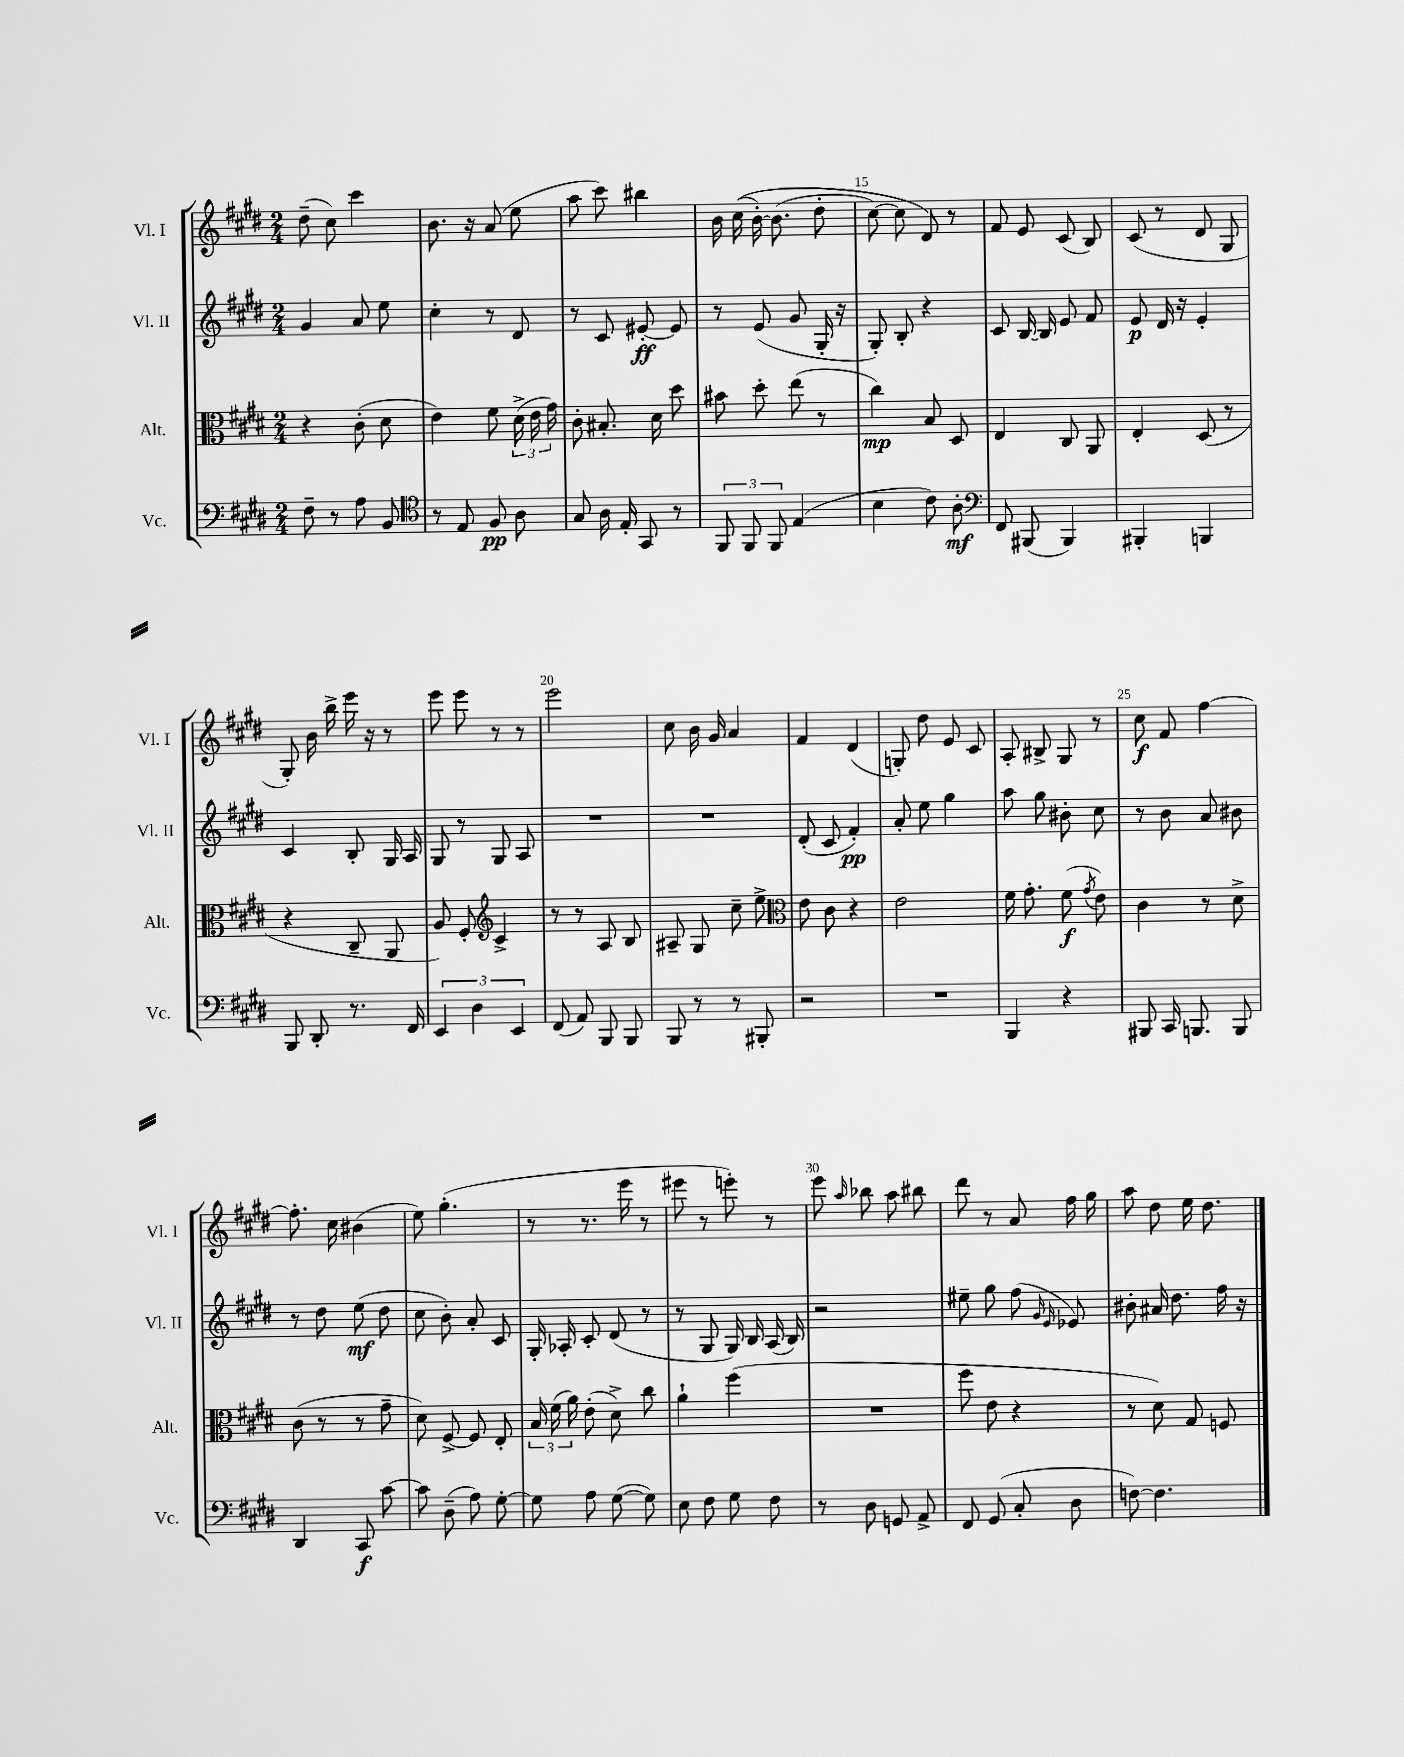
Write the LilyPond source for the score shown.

<<
\new StaffGroup <<
\new Staff = "s0" \with { instrumentName = "Vl. I" shortInstrumentName = "Vl. I" } {
    \clef treble \key e \major \numericTimeSignature \time 2/4
    \autoBeamOff dis''8--( cis''8) cis'''4 |
    b'8. r16 a'8( e''8 |
    a''8 cis'''8) bis''4 |
    b'16 cis''16(\( b'16~-.) b'8.( dis''8-. |
    cis''8~) cis''8 dis'8\) r8 |
    fis'8 e'8 cis'8( b8) |
    cis'8( r8 dis'8 gis8 |
    gis8-.) b'16 b''16-> e'''16 r16 r8 |
    e'''8 e'''8 r8 r8 |
    e'''2 |
    cis''8 b'16 gis'16 a'4 |
    fis'4 dis'4( |
    g8-.) dis''8 e'8 cis'8 |
    a8-. bis8-> gis8 r8 |
    cis''8\f fis'8 fis''4~ |
    fis''8.-. cis''16 bis'4( |
    e''8) gis''4.-.( |
    r8 r8. e'''16 r8 |
    eis'''8 r8 e'''8-.) r8 |
    e'''8 \grace { a''16 } bes''8 a''8 bis''8 |
    dis'''8 r8 a'8 fis''16 gis''16 |
    a''8 dis''8 e''16 dis''8. \bar "|." |
}
\new Staff = "s1" \with { instrumentName = "Vl. II" shortInstrumentName = "Vl. II" } {
    \clef treble \key e \major \numericTimeSignature \time 2/4
    \autoBeamOff gis'4 a'8 e''8 |
    cis''4-. r8 dis'8 |
    r8 cis'8 eis'8~-.\ff eis'8 |
    r8 e'8( gis'8 gis16-. r16 |
    gis8-.) b8-. r4 |
    cis'8 b16~ b16 e'8 fis'8 |
    e'8\p dis'16 r16 e'4-. |
    cis'4 b8-. gis16 a16 |
    gis8 r8 gis8 a8 |
    R2 |
    R2 |
    dis'8-.( cis'8 fis'4-.\pp) |
    a'8-. e''8 gis''4 |
    a''8 gis''8 bis'8-. cis''8 |
    r8 b'8 a'8 bis'8 |
    r8 dis''8 e''8\mf( dis''8 |
    cis''8 b'8-.) a'8-. cis'8 |
    gis16-. aes16-. cis'8-. dis'8( r8 |
    r8 gis8 gis16) b16 a16( b16) |
    r2 |
    eis''8-- gis''8 fis''8( \grace { gis'16 e'16 } ees'8) |
    bis'8-. ais'16 dis''8. fis''16 r16 \bar "|." |
}
\new Staff = "s2" \with { instrumentName = "Alt." shortInstrumentName = "Alt." } {
    \clef alto \key e \major \numericTimeSignature \time 2/4
    \autoBeamOff r4 cis'8-.( dis'8 |
    e'4) fis'8 \tuplet 3/2 { dis'16->( e'16 gis'16) } |
    cis'8-. bis8.-. dis'16 dis''8 |
    bis'8 dis''8-. e''8( r8 |
    cis''4\mp) b8 dis8 |
    e4 cis8 a,8 |
    e4-. dis8( r8 |
    r4 cis8-- a,8 |
    a8) fis8-. \clef treble cis'4-> |
    r8 r8 a8 b8 |
    ais8-- gis8 cis''8-- e''8-> |
    \clef alto e'8 cis'8 r4 |
    e'2 |
    fis'16 gis'8.-. fis'8\f( \acciaccatura { gis'8 } e'8) |
    cis'4 r8 dis'8-> |
    cis'8( r8 r8 gis'8-- |
    dis'8) fis8~-> fis8 e8-. |
    \tuplet 3/2 { b16 fis'16( a'16) } e'8-.( dis'8->) cis''8 |
    a'4-! fis''4( |
    R2 |
    fis''8 e'8 r4 |
    r8 dis'8) gis8 f8 \bar "|." |
}
\new Staff = "s3" \with { instrumentName = "Vc." shortInstrumentName = "Vc." } {
    \clef bass \key e \major \numericTimeSignature \time 2/4
    \autoBeamOff fis8-- r8 a8 b,8 |
    \clef tenor r8 e8 fis8\pp a8 |
    gis8 a16 e16-. gis,8 r8 |
    \tuplet 3/2 { fis,8 fis,8 fis,8 } e4( |
    b4 cis'8) a8-.\mf |
    \clef bass fis,8 bis,,8( bis,,4) |
    bis,,4-. b,,4 |
    b,,8 dis,8-. r8. fis,16 |
    \tuplet 3/2 { e,4 dis4 e,4 } |
    fis,8( a,8) b,,8 b,,8 |
    b,,8 r8 r8 bis,,8-. |
    r2 |
    R2 |
    b,,4 r4 |
    bis,,8 cis,16 b,,8. b,,8 |
    dis,4 cis,8\f cis'8~ |
    cis'8 dis8--( a8) gis8~-. |
    gis8 a8 gis8~( gis8) |
    e8 fis8 gis8 fis8 |
    r8 dis8 g,8 a,8-> |
    fis,8 gis,8( cis8-. dis8 |
    f8~) f4. \bar "|." |
}
>>
>>
\layout { \context { \Score currentBarNumber = #11 \override BarNumber.break-visibility = ##(#f #t #t) barNumberVisibility = #(every-nth-bar-number-visible 5) } }
